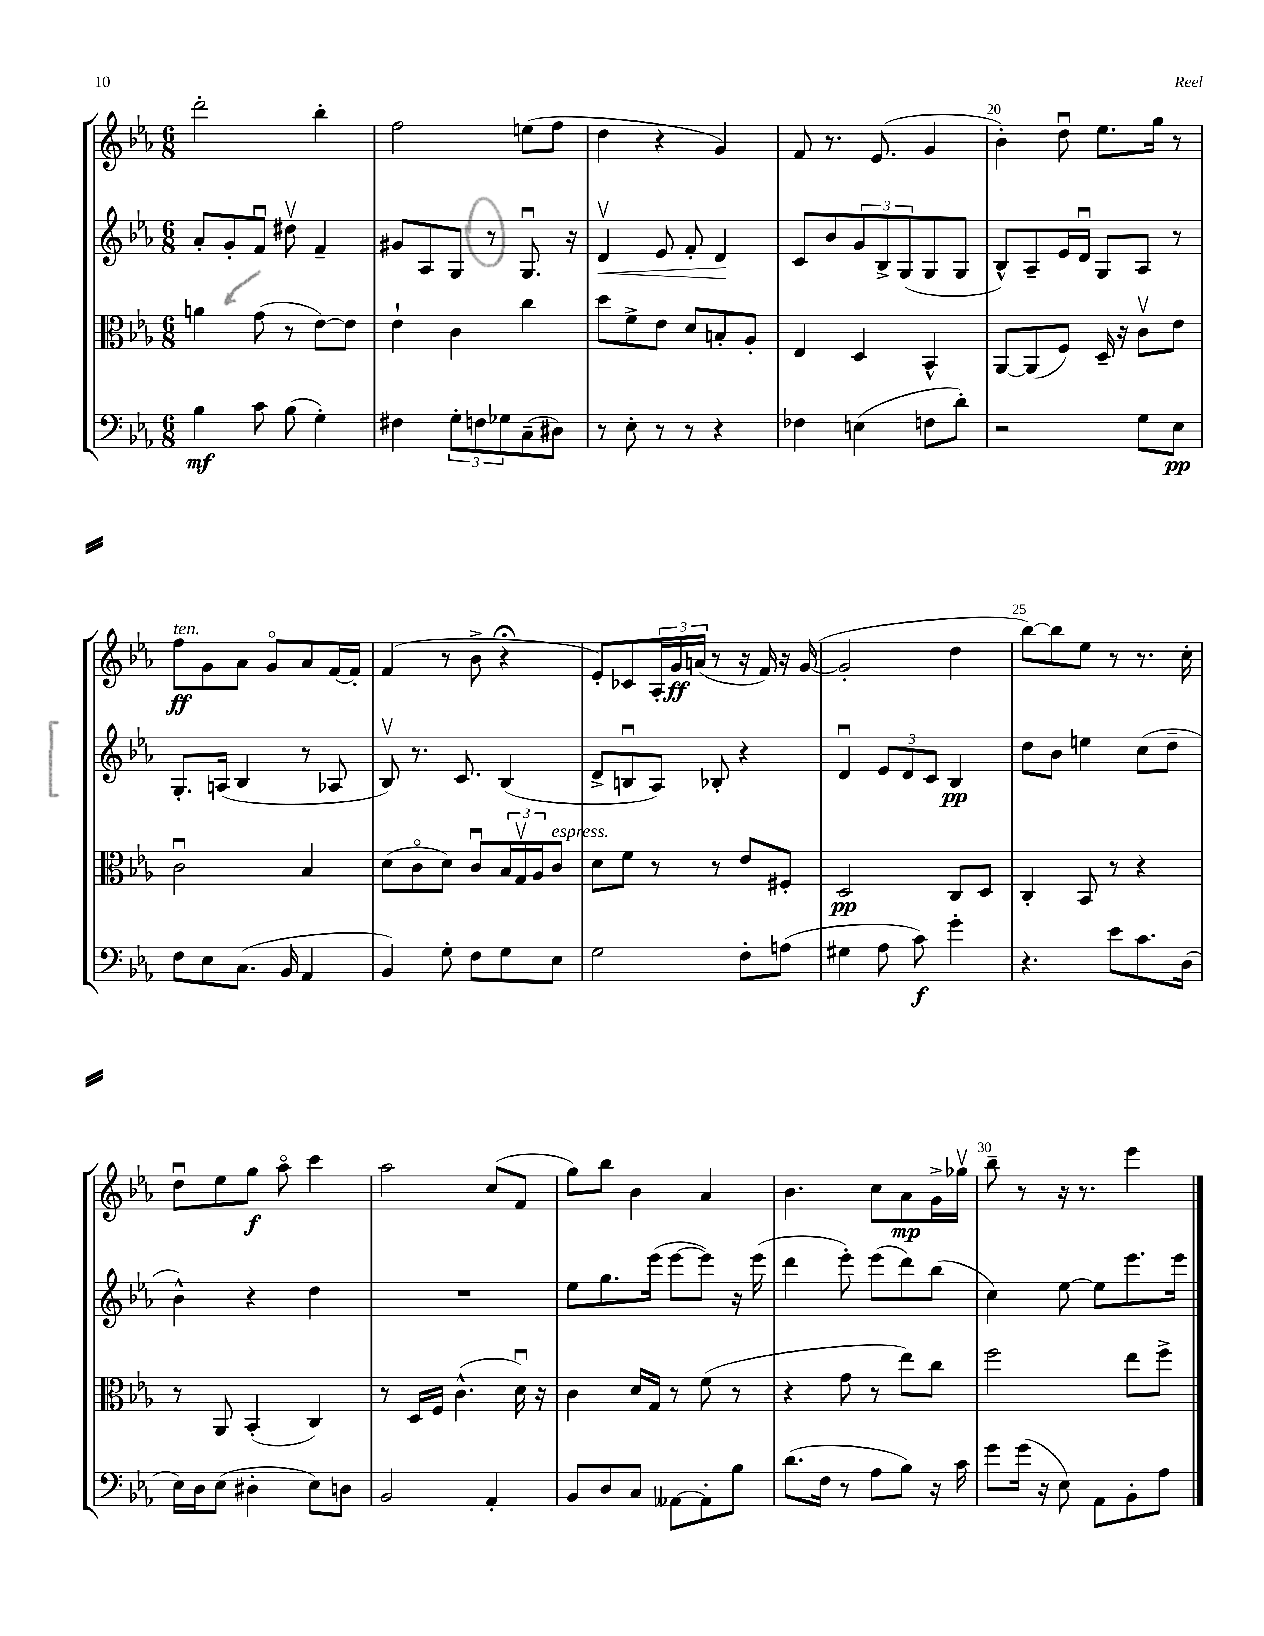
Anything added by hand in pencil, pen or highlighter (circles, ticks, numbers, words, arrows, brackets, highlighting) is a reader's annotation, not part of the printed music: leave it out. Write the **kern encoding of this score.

**kern	**dynam	**kern	**dynam	**kern	**dynam	**kern	**dynam
*part4	*part4	*part3	*part3	*part2	*part2	*part1	*part1
*staff4	*staff4	*staff3	*staff3	*staff2	*staff2	*staff1	*staff1
*clefF4	*	*clefC3	*	*clefG2	*	*clefG2	*
*k[b-e-a-]	*	*k[b-e-a-]	*	*k[b-e-a-]	*	*k[b-e-a-]	*
*M6/8	*	*M6/8	*	*M6/8	*	*M6/8	*
=16	=16	=16	=16	=16	=16	=16	=16
4B-\	mf	4an\	.	8a-'/L	.	2ddd'\	.
.	.	.	.	8g'/	.	.	.
8c\	.	(8g\	.	8fu/J	.	.	.
(8B-\	.	8r	.	8dd#Xv\	.	.	.
4G'\)	.	[8e-\L)	.	4f~/	.	4bb-'\	.
.	.	8e-\J]	.	.	.	.	.
=17	=17	=17	=17	=17	=17	=17	=17
4F#X\	.	4e-`\	.	8g#X/L	.	2ff\	.
.	.	.	.	8A-/	.	.	.
12G'\L	.	4c\	.	8G/J	.	.	.
12Fn\	.	.	.	.	.	.	.
.	.	.	.	8r	.	.	.
12G-X\	.	.	.	.	.	.	.
(8C~\	.	4cc\	.	8.Gu/	.	(8een\L	.
8D#X\J)	.	.	.	.	.	8ff\J	.
.	.	.	.	16r	.	.	.
=18	=18	=18	=18	=18	=18	=18	=18
!	!	!	!	!	!LO:HP:b	!	!
8r	.	8dd\L	.	4dv/	<	4dd\	.
8E-'\	.	8f^\	.	.	.	.	.
8r	.	8e-\J	.	8e-/	.	4r	.
8r	.	8d/L	.	8f'/	.	.	.
4r	.	8Bn'/	.	4d/	.	4g/)	.
.	.	8A-'/J	.	.	.	.	.
.	.	.	.	.	[	.	.
=19	=19	=19	=19	=19	=19	=19	=19
4F-X\	.	4E-/	.	8c/L	.	8f/	.
.	.	.	.	8b-/	.	8.r	.
(4En\	.	4D/	.	12g/	.	.	.
.	.	.	.	.	.	(8.e-/	.
.	.	.	.	12B-^/	.	.	.
.	.	.	.	(12G/	.	.	.
8Fn\L	.	4BB-^^/	.	8G/	.	4g/	.
8d'\J)	.	.	.	8G/J	.	.	.
=20	=20	=20	=20	=20	=20	=20	=20
2r	.	[8AA-/L	.	8B-^^/L)	.	4b-'\)	.
.	.	(8AA-/]	.	8A-~/	.	.	.
.	.	8F/J)	.	16e-/L	.	8ddu\	.
.	.	.	.	16du/JJ	.	.	.
.	.	16D~/	.	8G/L	.	8.ee-\L	.
.	.	16r	.	.	.	.	.
8G\L	.	8cv\L	.	8A-/J	.	.	.
.	.	.	.	.	.	16gg\Jk	.
8E-\J	pp	8e-\J	.	8r	.	8r	.
!!LO:LB:g=z
=21	=21	=21	=21	=21	=21	=21	=21
!	!	!	!	!	!	!LO:TX:a:i:t=ten.	!
8F\L	.	2cu\	.	8.G'/L	.	8ff\L	ff
8E-\	.	.	.	.	.	8g\	.
.	.	.	.	(16An/Jk	.	.	.
(8.C\J	.	.	.	4B-/	.	8a-\J	.
.	.	.	.	.	.	8g/L	.
16BB-/	.	.	.	.	.	.	.
4AA-/	.	4B-/	.	8r	.	8a-/	.
.	.	.	.	8A-X/	.	[16f/L	.
.	.	.	.	.	.	16f'/JJ]	.
=22	=22	=22	=22	=22	=22	=22	=22
4BB-/)	.	(8d\L	.	8B-v/)	.	(4f/	.
.	.	8c\	.	8.r	.	.	.
8G'\	.	8d\J)	.	.	.	8r	.
.	.	.	.	8.c/	.	.	.
8F\L	.	8cu/L	.	.	.	8b-^\	.
8G\	.	24B-/L	.	(4B-/	.	4r;<	.
.	.	24Gv/	.	.	.	.	.
.	.	24A-/J	.	.	.	.	.
!	!	!LO:TX:a:i:t=espress.	!	!	!	!	!
8E-\J	.	8c/J	.	.	.	.	.
=23	=23	=23	=23	=23	=23	=23	=23
2G\	.	8d\L	.	8d^/L	.	8e-'/L)	.
.	.	8f\J	.	8Bnu/	.	8c-X/	.
.	.	8r	.	8A-/J)	.	24A-'/L	.
.	.	.	.	.	.	24g/	ff
.	.	.	.	.	.	(24an/JJ	.
.	.	8r	.	8B-X'/	.	8r	.
8F'\L	.	8e-/L	.	4r	.	16r	.
.	.	.	.	.	.	16f/)	.
(8An\J	.	8F#X'/J	.	.	.	16r	.
.	.	.	.	.	.	([16g/	.
=24	=24	=24	=24	=24	=24	=24	=24
4G#X\	.	2D/	pp	4du/	.	2g'/]	.
8A-\	.	.	.	12e-/L	.	.	.
.	.	.	.	12d/	.	.	.
8c\)	f	.	.	.	.	.	.
.	.	.	.	12c/J	.	.	.
4g'\	.	8C/L	.	4B-/	pp	4dd\	.
.	.	8D/J	.	.	.	.	.
=25	=25	=25	=25	=25	=25	=25	=25
4.r	.	4C'/	.	8dd\L	.	[8bb-\L)	.
.	.	.	.	8b-\J	.	8bb-\]	.
.	.	8BB-/	.	4een\	.	8ee-\J	.
8e-\L	.	8r	.	.	.	8r	.
8.c\	.	4r	.	(8cc\L	.	8.r	.
.	.	.	.	8dd~\J	.	.	.
(16D\Jk	.	.	.	.	.	16cc'\	.
!!LO:LB:g=z
=26	=26	=26	=26	=26	=26	=26	=26
16E-\LL)	.	8r	.	4b-^^\)	.	8ddu\L	.
16D\J	.	.	.	.	.	.	.
(8E-\J	.	8AA-/	.	.	.	8ee-\	.
4D#X'\	.	(4BB-'/	.	4r	.	8gg\J	f
.	.	.	.	.	.	8aa-\	.
8E-\L)	.	4C/)	.	4dd\	.	4ccc\	.
8Dn\J	.	.	.	.	.	.	.
=27	=27	=27	=27	=27	=27	=27	=27
2BB-/	.	8r	.	2.r	.	2aa-\	.
.	.	16D/LL	.	.	.	.	.
.	.	16F/JJ	.	.	.	.	.
.	.	(4.c^^\	.	.	.	.	.
4AA-'/	.	.	.	.	.	(8cc/L	.
.	.	16du\)	.	.	.	8f/J	.
.	.	16r	.	.	.	.	.
=28	=28	=28	=28	=28	=28	=28	=28
8BB-/L	.	4c\	.	8ee-\L	.	8gg\L)	.
8D/	.	.	.	8.gg\	.	8bb-\J	.
8C/J	.	16d/LL	.	.	.	4b-\	.
.	.	16G/JJ	.	(16eee-\Jk	.	.	.
[8AA--X\L	.	8r	.	[8eee-\L	.	.	.
8AA--'\]	.	(8f\	.	8eee-\J])	.	4a-/	.
8B-\J	.	8r	.	16r	.	.	.
.	.	.	.	(16eee-\	.	.	.
=29	=29	=29	=29	=29	=29	=29	=29
(8.d\L	.	4r	.	4ddd\	.	4.b-\	.
16F\Jk	.	.	.	.	.	.	.
8r	.	8g\	.	8eee-'\)	.	.	.
8A-\L	.	8r	.	(8eee-\L	.	8cc\L	.
8B-\J)	.	8ee-\L)	.	8ddd\)	.	8a-\	mp
16r	.	8cc\J	.	(8bb-\J	.	16g^\L	.
16c\	.	.	.	.	.	16gg-Xv\JJ	.
=30	=30	=30	=30	=30	=30	=30	=30
8g\L	.	2ff\	.	4cc\)	.	8bb-~\	.
(16g\Jk	.	.	.	.	.	8r	.
16r	.	.	.	.	.	.	.
8E-\)	.	.	.	[8ee-\	.	16r	.
.	.	.	.	.	.	8.r	.
8AA-\L	.	.	.	8ee-\L]	.	.	.
8BB-'\	.	8ee-\L	.	8.eee-\	.	4eee-\	.
8A-\J	.	8ff^\J	.	.	.	.	.
.	.	.	.	16eee-\Jk	.	.	.
==	==	==	==	==	==	==	==
*-	*-	*-	*-	*-	*-	*-	*-
